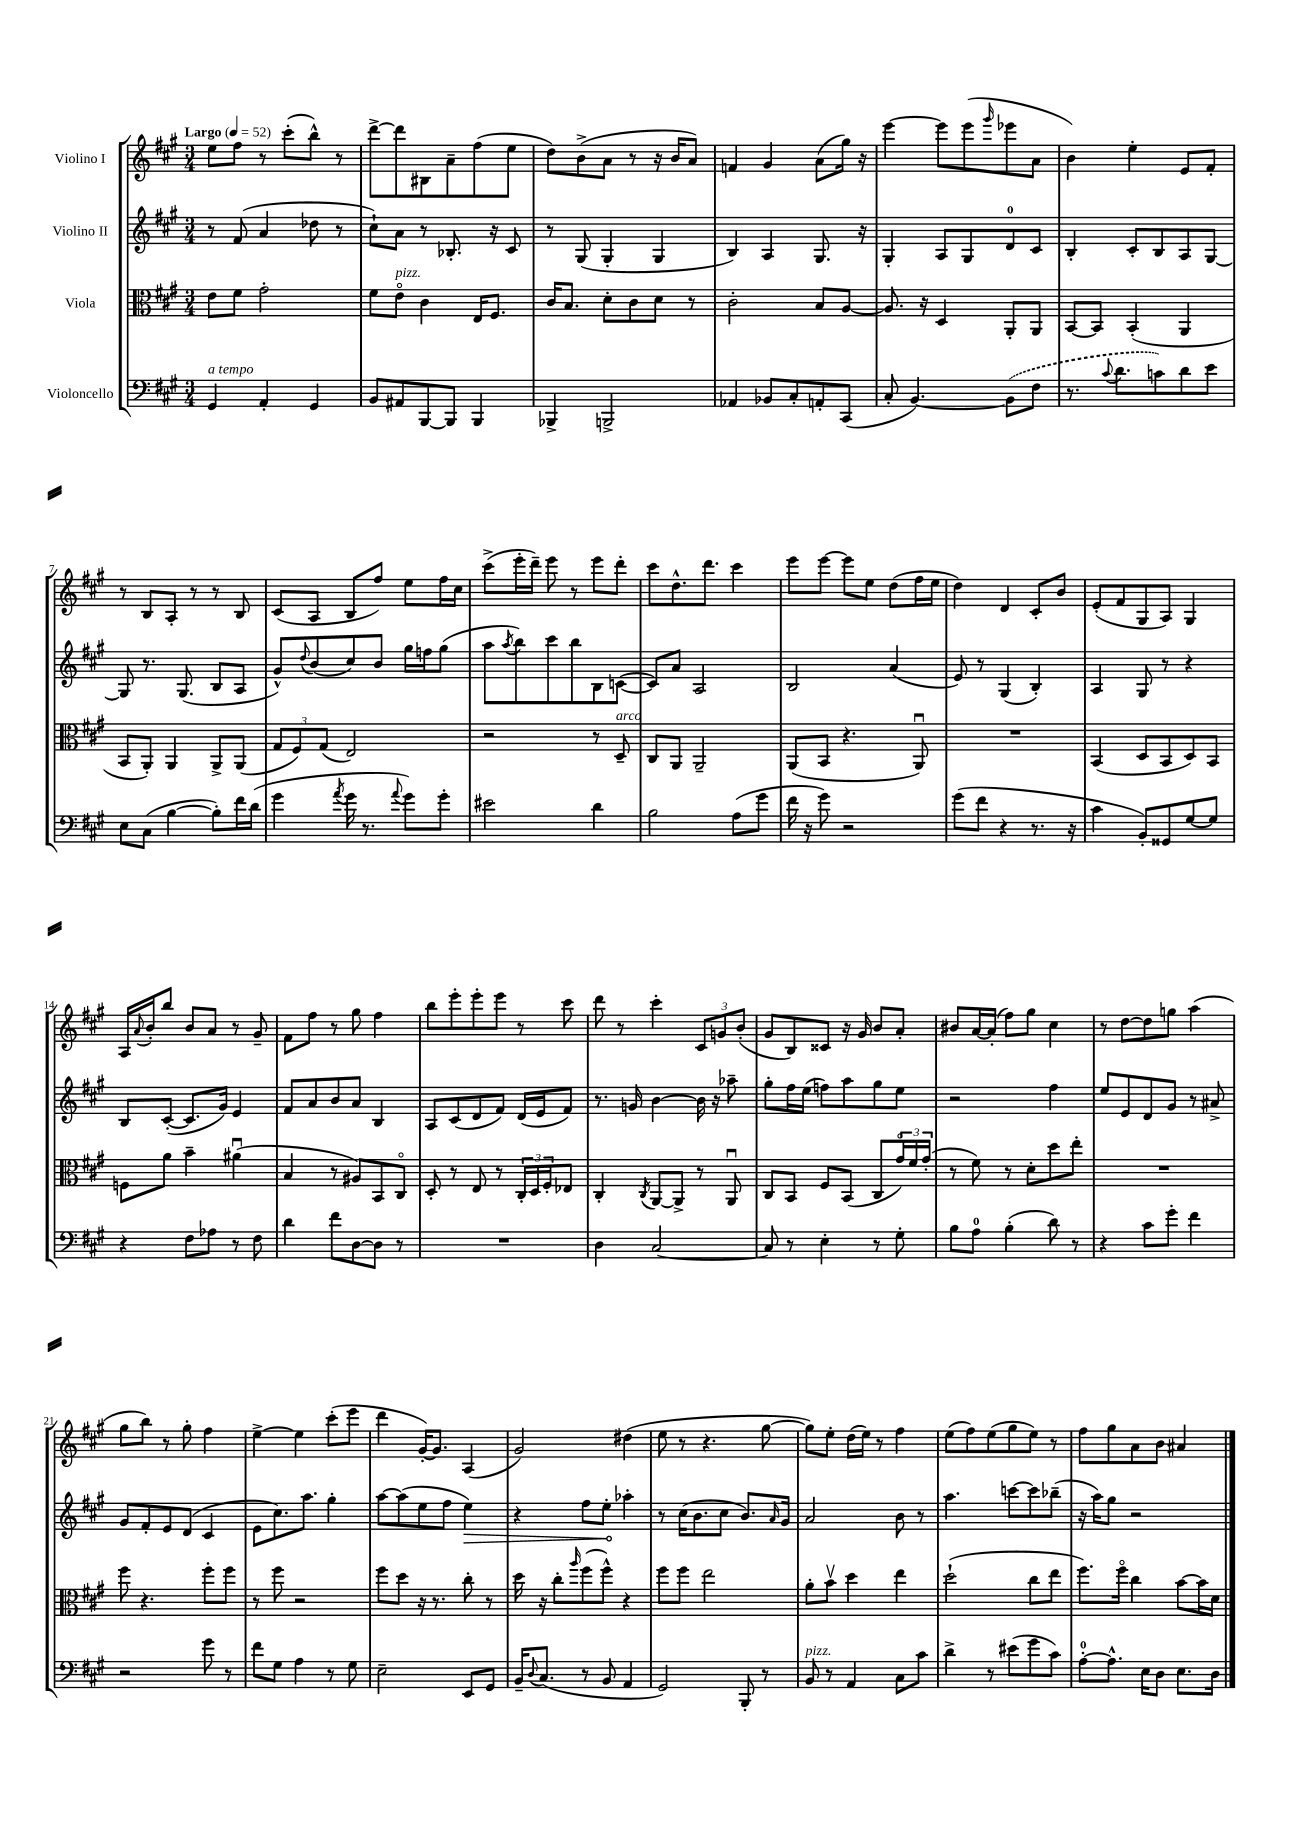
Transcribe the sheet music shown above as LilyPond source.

<<
\new StaffGroup <<
\new Staff = "s0" \with { instrumentName = "Violino I" } {
    \clef treble \key a \major \numericTimeSignature \time 3/4 \tempo "Largo" 4 = 52
    e''8 fis''8 r8 cis'''8-.( b''8-^) r8 |
    d'''8~-> d'''8 bis8 a'8-- fis''8( e''8 |
    d''8) b'8->( a'8 r8 r16 b'16 a'8) |
    f'4 gis'4 a'8( gis''16) r16 |
    e'''4~ e'''8 e'''8( \grace { gis'''16 } ees'''8 a'8 |
    b'4) e''4-. e'8 fis'8-. |
    r8 b8 a8-. r8 r8 b8 |
    cis'8( a8 b8 fis''8) e''8 fis''16 cis''16 |
    cis'''8->( e'''16-. d'''16--) e'''8 r8 e'''8 d'''8-. |
    cis'''8 d''8.-^ d'''8. cis'''4 |
    e'''8 e'''8~ e'''8 e''8 d''8( fis''16 e''16 |
    d''4) d'4 cis'8-. b'8 |
    e'8-.( fis'8 gis8 a8) gis4 |
    a16 \appoggiatura { a'8 } b'16-. b''8 b'8 a'8 r8 gis'8-- |
    fis'8 fis''8 r8 gis''8 fis''4 |
    b''8 e'''8-. e'''8-. e'''8 r8 cis'''8 |
    d'''8 r8 cis'''4-. \tuplet 3/2 { cis'8 g'8 b'8-.( } |
    gis'8 b8) cisis'8 r16 gis'16 b'8 a'8-. |
    bis'8 a'16~ a'16-.( fis''8) gis''8 cis''4 |
    r8 d''8~ d''8 g''8 a''4( |
    gis''8 b''8) r8 gis''8-. fis''4 |
    e''4~-> e''4 cis'''8-.( e'''8 |
    d'''4 gis'16~-.) gis'8. a4( |
    gis'2) dis''4( |
    e''8 r8 r4. gis''8~ |
    gis''8) e''8-. d''16( e''16) r8 fis''4 |
    e''8( fis''8) e''8( gis''8 e''8) r8 |
    fis''8 gis''8 a'8 b'8 ais'4 \bar "|." |
}
\new Staff = "s1" \with { instrumentName = "Violino II" } {
    \clef treble \key a \major \numericTimeSignature \time 3/4
    r8 fis'8( a'4 des''8 r8 |
    cis''8-!) a'8 r8 bes8.-. r16 cis'8 |
    r8 gis8( gis4-. gis4 |
    b4) a4 gis8. r16 |
    gis4-. a8 gis8 d'8-0 cis'8 |
    b4-. cis'8-. b8 a8 gis8~ |
    gis8 r8. gis8.( b8 a8 |
    gis'8-^) \appoggiatura { d''8 } b'8( cis''8) b'8 gis''16 f''16 gis''8( |
    a''8 \acciaccatura { a''8 } b''8) cis'''8 b''8 b8 c'8~( |
    c'8) a'8 a2 |
    b2 a'4( |
    e'8) r8 gis4( b4-.) |
    a4 gis8 r8 r4 |
    b8 cis'8~-.( cis'8. gis'16) e'4 |
    fis'8 a'8 b'8 a'8 b4 |
    a8 cis'8( d'8 fis'8) d'16( e'16 fis'8) |
    r8. g'16 b'4~ b'16 r16 aes''8-- |
    gis''8-. fis''16 e''16( f''8) a''8 gis''8 e''8 |
    r2 fis''4 |
    e''8 e'8 d'8 gis'8 r8 ais'8-> |
    gis'8 fis'8-. e'8 d'8( cis'4 |
    e'8 cis''8.) a''8. gis''4-. |
    a''8~ a''8( e''8 fis''8 \once \override Hairpin.circled-tip = ##t e''4\>) |
    r4 fis''8 e''8-.\! aes''4-. |
    r8 cis''16( b'8. cis''8 b'8.) \grace { a'16 } gis'16 |
    a'2 b'8 r8 |
    a''4. c'''8~ c'''8 bes''8--( |
    r16 a''16) gis''8 r2 \bar "|." |
}
\new Staff = "s2" \with { instrumentName = "Viola" } {
    \clef alto \key a \major \numericTimeSignature \time 3/4
    e'8 fis'8 gis'2-. |
    fis'8 e'8\flageolet^\markup { \italic "pizz." } cis'4 e16 fis8. |
    cis'16 b8. d'8-. cis'8 d'8 r8 |
    cis'2-. b8 a8~ |
    a8. r16 d4 a,8-. a,8 |
    b,8~ b,8 b,4-.( a,4 |
    b,8 a,8-.) a,4 a,8-> a,8( |
    \tuplet 3/2 { gis8 fis8) gis8( } e2) |
    r2 r8 d8--^\markup { \italic "arco" } |
    cis8 a,8 a,2-- |
    a,8( b,8 r4. a,8\downbow) |
    R2. |
    b,4( d8 b,8 d8) b,8 |
    f8 a'8 b'4-- ais'4\downbow( |
    b4 r8 ais8) b,8 cis8\flageolet |
    d8-. r8 e8 r8 \tuplet 3/2 { cis16-. d16 fis16-. } ees8 |
    cis4-. \acciaccatura { cis8 } a,8~ a,8-> r8 a,8\downbow |
    cis8 b,8 fis8 b,8( cis8 \tuplet 3/2 { gis'16\flageolet) fis'16 gis'16-.( } |
    r8 fis'8) r8 d'8-. d''8 e''8-. |
    R2. |
    fis''8 r4. fis''8-. fis''8 |
    r8 fis''8 r2 |
    fis''8 d''8 r16 r8. cis''8-. r8 |
    d''16 r16 cis''8-. \grace { a''16 } fis''8( fis''8-^) r4 |
    fis''8 fis''8 e''2 |
    a'8-. b'8\upbow d''4 e''4 |
    d''2-!( cis''8 e''8 |
    fis''8.) fis''16\flageolet cis''4 b'8~ b'16 d'16 \bar "|." |
}
\new Staff = "s3" \with { instrumentName = "Violoncello" } {
    \clef bass \key a \major \numericTimeSignature \time 3/4
    gis,4^\markup { \italic "a tempo" } a,4-. gis,4 |
    b,8 ais,8 b,,8~ b,,8 b,,4 |
    bes,,4-> b,,2-> |
    aes,4 bes,8 cis8-. a,8-. cis,8( |
    cis8-. b,4.~) \once \slurDashed b,8( fis8 |
    r8. \appoggiatura { cis'8 } d'8. c'8) d'8 e'8 |
    e8 cis8( b4~ b8-.) fis'16 d'16( |
    gis'4 \acciaccatura { a'8 } gis'16 r8. \appoggiatura { a'8 } gis'8) gis'8-. |
    eis'2 d'4 |
    b2 a8( gis'8 |
    fis'16 r16 gis'8) r2 |
    gis'8( fis'8 r4 r8. r16 |
    cis'4 b,8-.) gisis,8 gis8~ gis8 |
    r4 fis8 aes8 r8 fis8 |
    d'4 fis'8 d8~ d8 r8 |
    R2. |
    d4 cis2~ |
    cis8 r8 e4-. r8 gis8-. |
    b8 a8-0 b4-.( d'8) r8 |
    r4 cis'8 gis'8-. fis'4 |
    r2 gis'8 r8 |
    fis'8 gis8 a4 r8 gis8 |
    e2-- e,8 gis,8 |
    b,16-- \appoggiatura { d8 } cis8.( r8 b,8 a,4 |
    gis,2) b,,8-. r8 |
    b,8^\markup { \italic "pizz." } r8 a,4 cis8 cis'8 |
    d'4-> r8 eis'8( gis'8 cis'8) |
    a8-0~-. a8.-^ e16 d8 e8. d16 \bar "|." |
}
>>
>>
